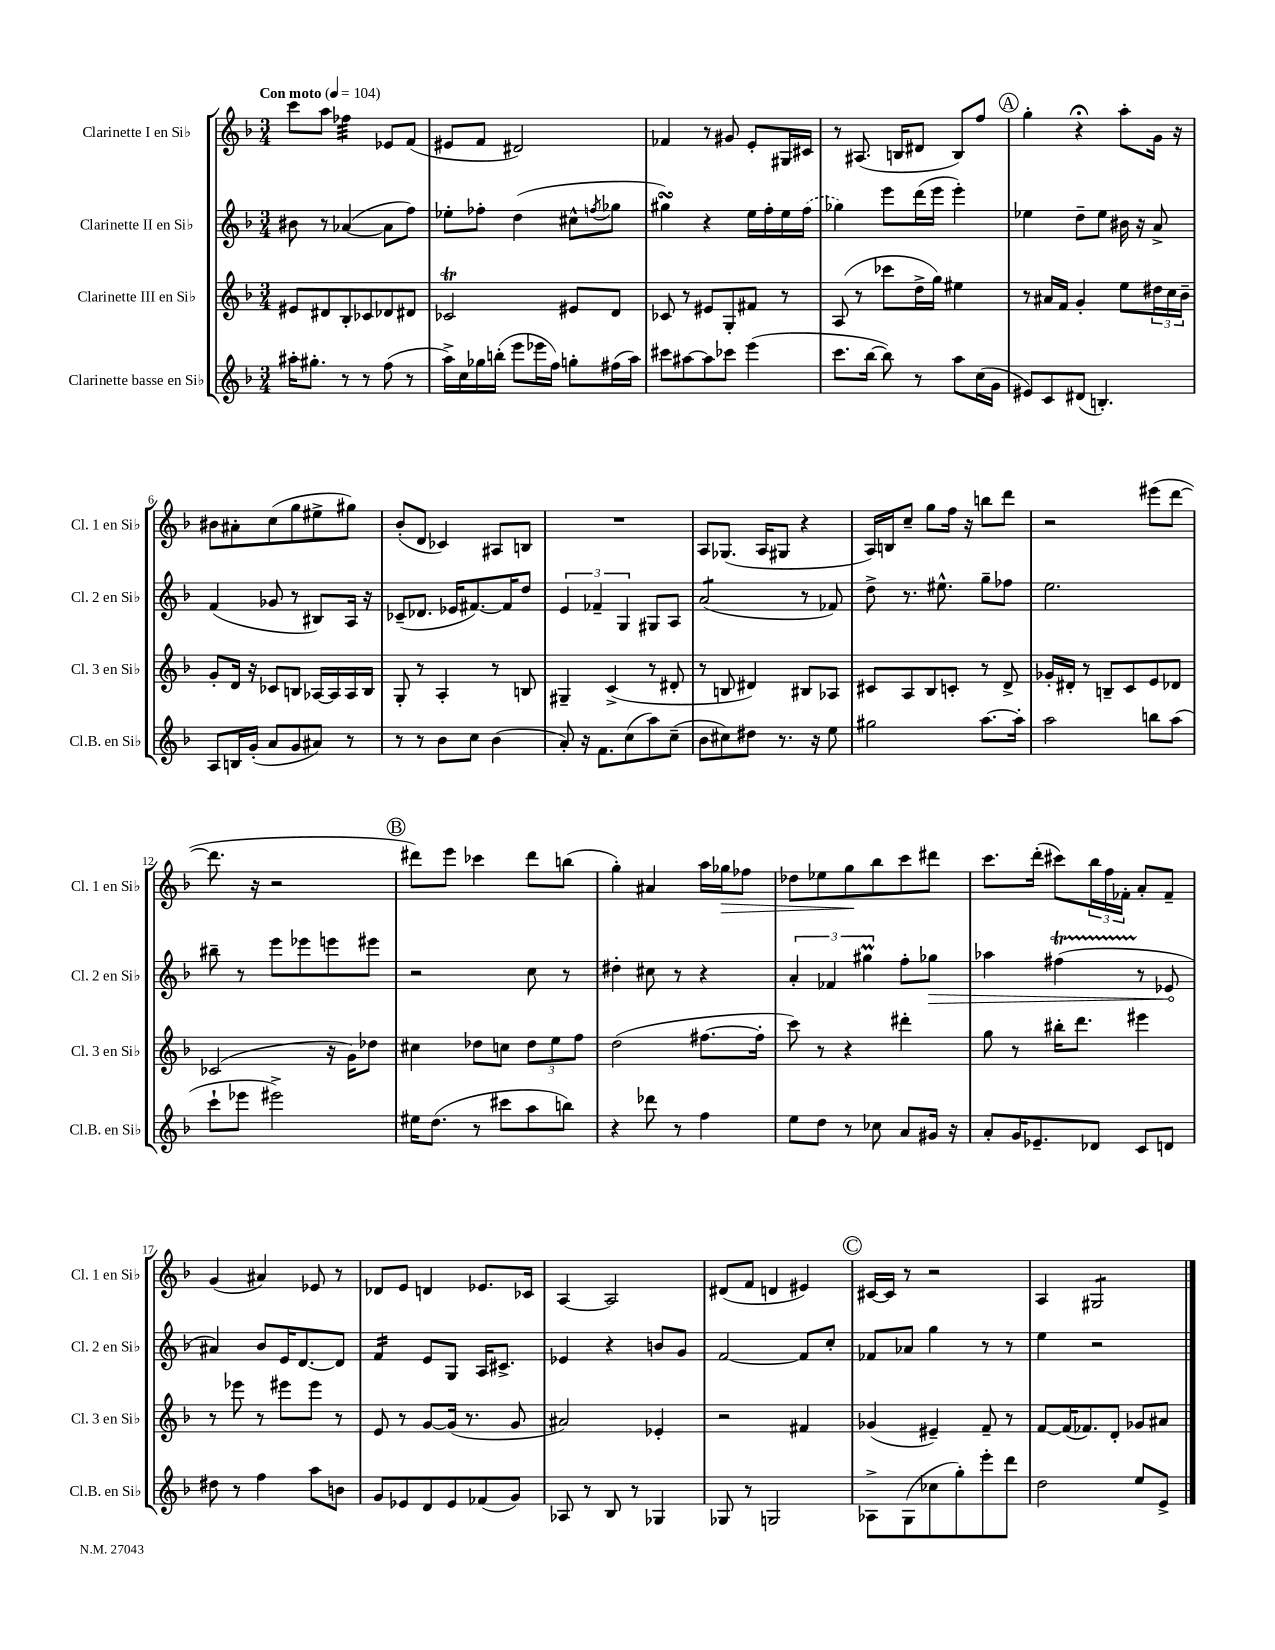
<<
\new StaffGroup <<
\new Staff = "s0" \with { instrumentName = "Clarinette I en Sib" shortInstrumentName = "Cl. 1 en Sib" } {
    \clef treble \key f \major \numericTimeSignature \time 3/4 \tempo "Con moto" 4 = 104
    c'''8 a''8 fes''4:32 ees'8 f'8( |
    eis'8 f'8 dis'2) |
    fes'4 r8 gis'8 e'8-. gis16 cis'16 |
    r8 ais8.( b16 dis'8 b8) f''8 |
    \mark \markup { \circle "A" } g''4-. r4\fermata a''8-. g'16 r16 |
    bis'8 ais'8-. c''8( g''8 eis''8-> gis''8) |
    bes'8-.( d'8 ces'4) ais8 b8 |
    R2. |
    a8 ges8.( a16 gis8 r4 |
    a16) b16 c''8-- g''8 f''16 r16 b''8 d'''8 |
    r2 eis'''8( d'''8~ |
    d'''8. r16 r2 |
    \mark \markup { \circle "B" } dis'''8) e'''8 ces'''4 dis'''8 b''8( |
    g''4-.) ais'4 a''16 ges''16\> fes''8 |
    des''8 ees''8 g''8\! bes''8 c'''8 dis'''8 |
    c'''8. d'''16-.( cis'''8) \tuplet 3/2 { bes''16 f''16 fes'16-. } a'8-. fes'8-- |
    g'4( ais'4) ees'8 r8 |
    des'8 e'8 d'4 ees'8. ces'16 |
    a4~ a2 |
    dis'8( f'8 d'4 eis'4) |
    \mark \markup { \circle "C" } cis'16~ cis'16 r8 r2 |
    a4 gis2:8 \bar "|." |
}
\new Staff = "s1" \with { instrumentName = "Clarinette II en Sib" shortInstrumentName = "Cl. 2 en Sib" } {
    \clef treble \key f \major \numericTimeSignature \time 3/4
    bis'8 r8 aes'4~( aes'8 f''8) |
    ees''8-. fes''8-. d''4( cis''8-^ \acciaccatura { f''8 } ges''8 |
    gis''4\turn) r4 e''16 f''16-. e''16 \once \slurDashed f''16( |
    ges''4) e'''8 d'''16( e'''16 e'''4-.) |
    \mark \markup { \circle "A" } ees''4 d''8-- ees''8 bis'16 r16 a'8-> |
    f'4( ges'8 r8 bis8) a16 r16 |
    ces'8--( des'8. ees'16 fis'8.~) fis'16 d''8 |
    \tuplet 3/2 { e'4 fes'4-- g4 } gis8 a8 |
    a'2:8( r8 fes'8) |
    d''8-> r8. eis''8.-^ g''8-- fes''8 |
    e''2. |
    bis''8-- r8 e'''8 ees'''8 e'''8 eis'''8 |
    \mark \markup { \circle "B" } r2 c''8 r8 |
    dis''4-. cis''8 r8 r4 |
    \tuplet 3/2 { a'4-. fes'4 gis''4\prall } f''8-. \once \override Hairpin.circled-tip = ##t ges''8\> |
    aes''4 fis''4\startTrillSpan( r8\stopTrillSpan ees'8\! |
    ais'4) bes'8 e'16 d'8.~ d'8 |
    f'4:16 e'8 g8 a16 cis'8.-> |
    ees'4 r4 b'8 g'8 |
    f'2~ f'8 c''8-. |
    \mark \markup { \circle "C" } fes'8 aes'8 g''4 r8 r8 |
    e''4 r2 \bar "|." |
}
\new Staff = "s2" \with { instrumentName = "Clarinette III en Sib" shortInstrumentName = "Cl. 3 en Sib" } {
    \clef treble \key f \major \numericTimeSignature \time 3/4
    eis'8 dis'8 bes8-. ces'8 des'8 dis'8 |
    ces'2\trill eis'8 d'8 |
    ces'8 r8 eis'8 g8-. fis'8 r8 |
    a8( r8 ces'''8 d''16-> g''16) eis''4 |
    \mark \markup { \circle "A" } r8 ais'16 f'16 g'4-. e''8 \tuplet 3/2 { dis''16 c''16 bes'16-- } |
    g'8-. d'16 r16 ces'8 b8 aes16~ aes16 aes16 b16 |
    g8-. r8 a4-. r8 b8 |
    gis4-- c'4->( r8 dis'8-. |
    r8 b8 dis'4) bis8 aes8 |
    cis'8 a8 bes8 c'8-. r8 d'8-> |
    ges'16-. dis'16-. r8 b8-- c'8 e'8 des'8 |
    ces'2( r16 g'16) des''8 |
    \mark \markup { \circle "B" } cis''4 des''8 c''8 \tuplet 3/2 { des''8 e''8 f''8 } |
    d''2( fis''8.~ fis''16-. |
    c'''8) r8 r4 dis'''4-. |
    g''8 r8 bis''16-. d'''8. eis'''4 |
    r8 ees'''8 r8 eis'''8 eis'''8 r8 |
    e'8 r8 g'8~ g'16( r8. g'8 |
    ais'2) ees'4-. |
    r2 fis'4 |
    \mark \markup { \circle "C" } ges'4( eis'4--) f'8-- r8 |
    f'8~ f'16( fes'8.) d'8-. ges'8 ais'8 \bar "|." |
}
\new Staff = "s3" \with { instrumentName = "Clarinette basse en Sib" shortInstrumentName = "Cl.B. en Sib" } {
    \clef treble \key f \major \numericTimeSignature \time 3/4
    ais''16-. gis''8.-. r8 r8 f''8( r8 |
    a''16->) c''16 ges''16 b''16-.( e'''8 ees'''16 f''16) g''8-. fis''16( a''16) |
    cis'''8 ais''8~ ais''8 ces'''8 e'''4( |
    c'''8. bes''16~ bes''8) r8 a''8 c''16( g'16 |
    \mark \markup { \circle "A" } eis'8) c'8 dis'8( b4.-.) |
    a8 b16 g'16-.( a'8 g'8 ais'8) r8 |
    r8 r8 bes'8 c''8 bes'4( |
    a'8-.) r16 f'8. c''8( a''8) c''8--( |
    bes'8 cis''8) dis''8 r8. r16 e''8 |
    gis''2 a''8.~ a''16-. |
    a''2 b''8 a''8( |
    c'''8-! ees'''8 eis'''2->) |
    \mark \markup { \circle "B" } eis''16 d''8.( r8 cis'''8 a''8 b''8) |
    r4 des'''8 r8 f''4 |
    e''8 d''8 r8 ces''8 a'8 gis'16 r16 |
    a'8-. g'16 ees'8.-- des'8 c'8 d'8 |
    dis''8 r8 f''4 a''8 b'8 |
    g'8 ees'8 d'8 ees'8 fes'8( g'8) |
    aes8 r8 bes8 r8 ges4 |
    ges8 r8 g2 |
    \mark \markup { \circle "C" } aes8-> g8( ces''8 g''8-.) e'''8-. d'''8 |
    d''2 e''8 e'8-> \bar "|." |
}
>>
>>
